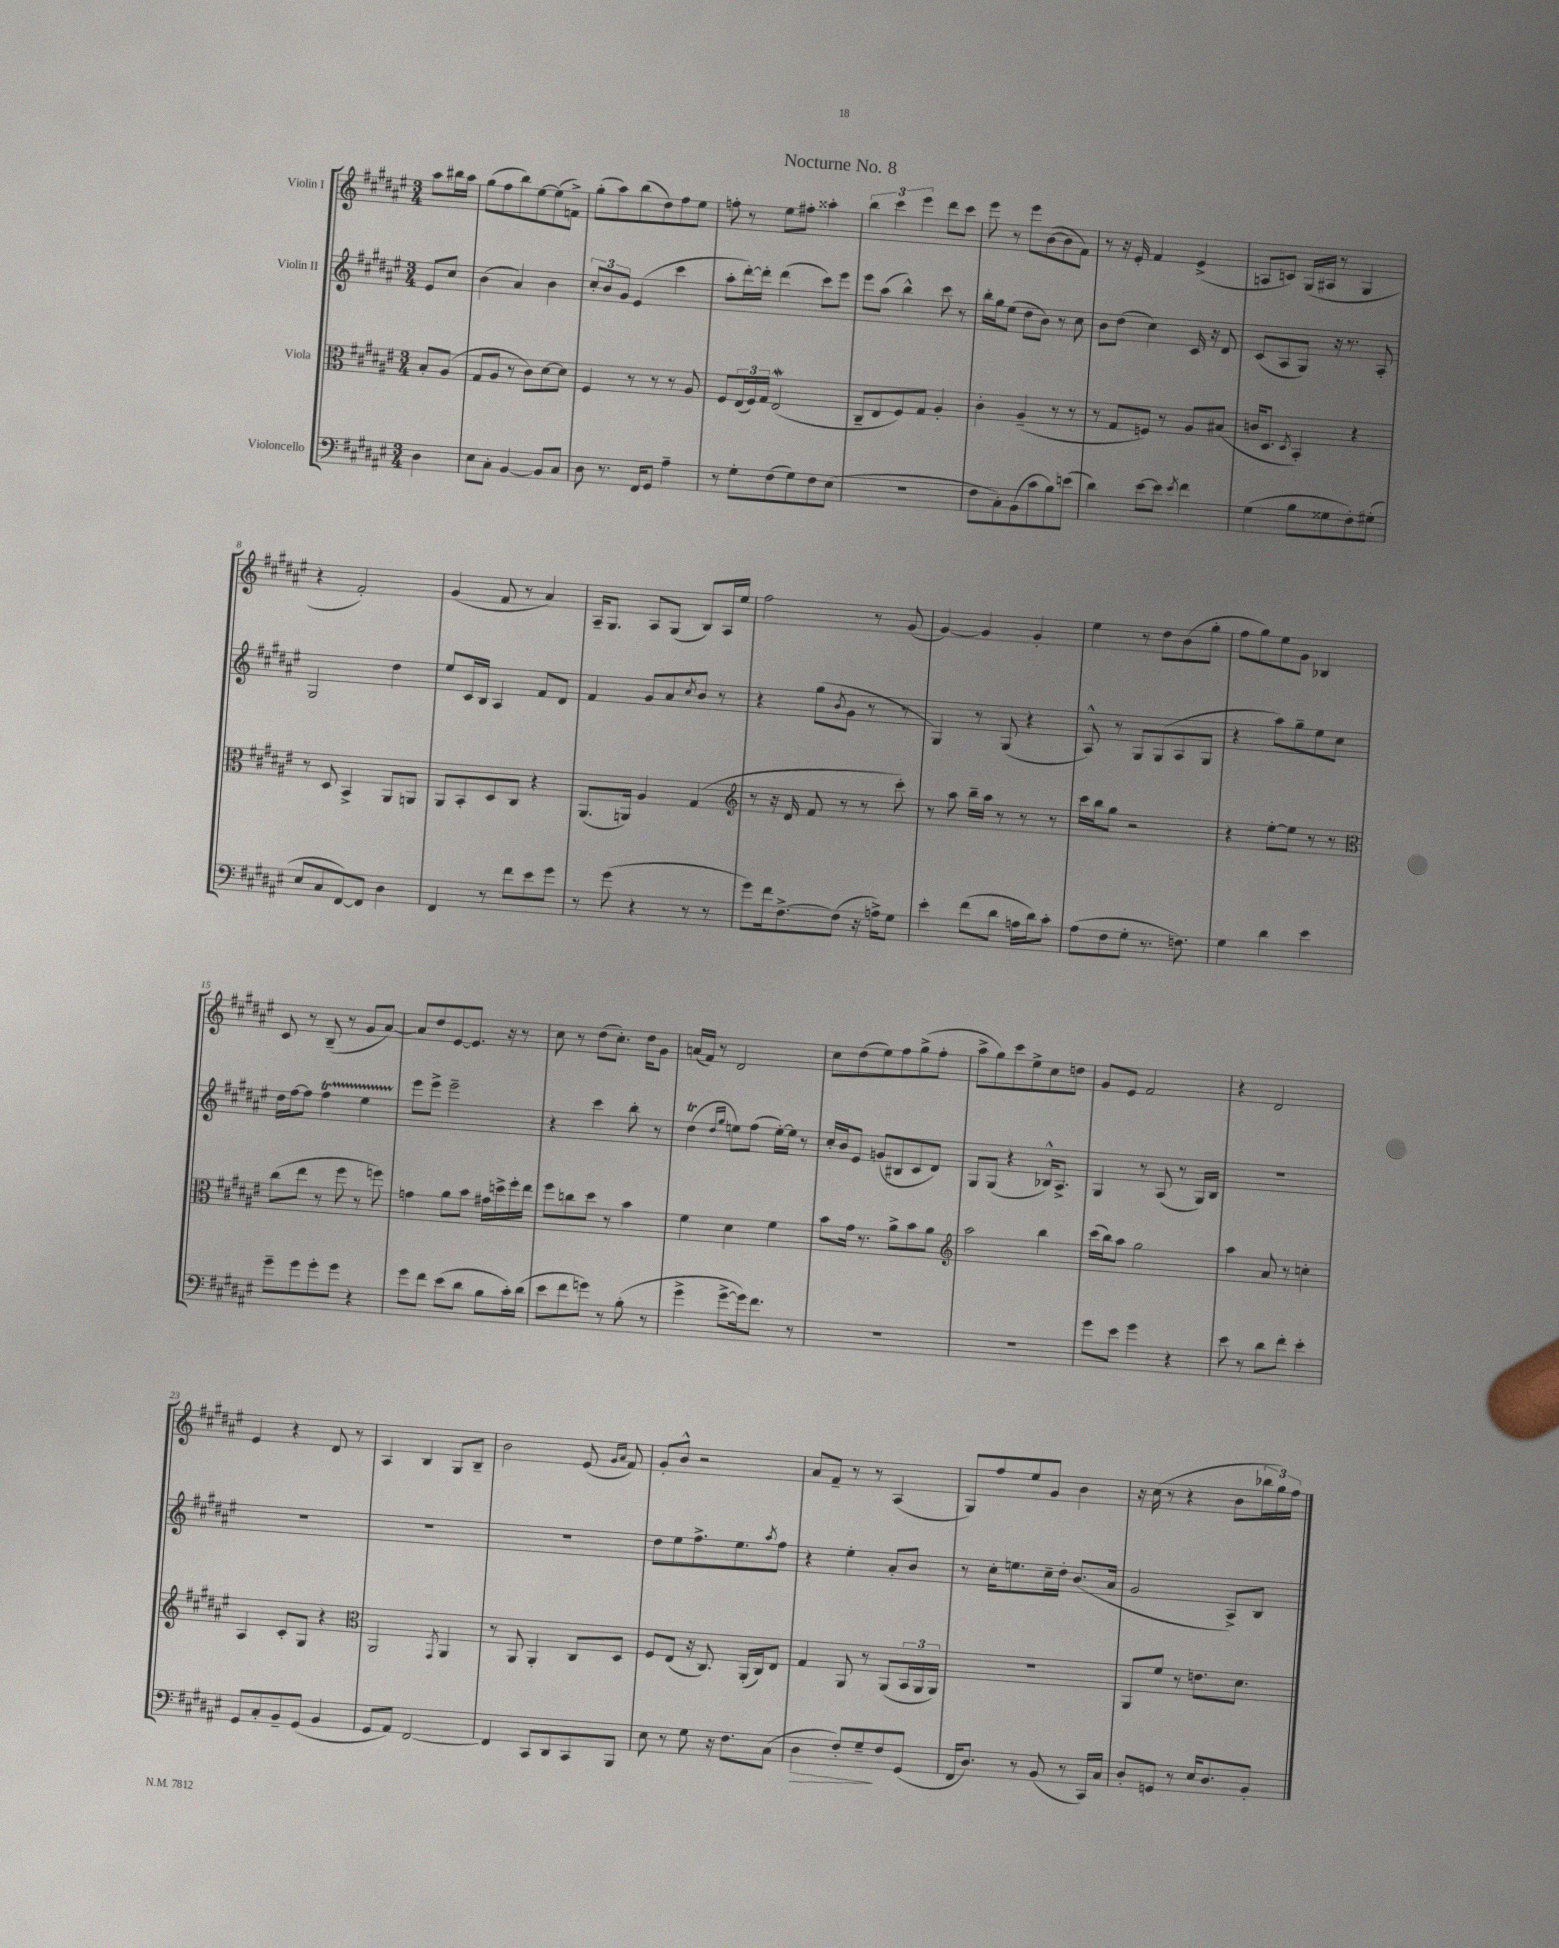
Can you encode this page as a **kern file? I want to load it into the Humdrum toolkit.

**kern	**dynam	**kern	**kern	**kern
*part4	*part4	*part3	*part2	*part1
*staff4	*staff4	*staff3	*staff2	*staff1
*I"Violoncello	*	*I"Viola	*I"Violin II	*I"Violin I
*clefF4	*	*clefC3	*clefG2	*clefG2
*k[f#c#g#d#a#e#]	*	*k[f#c#g#d#a#e#]	*k[f#c#g#d#a#e#]	*k[f#c#g#d#a#e#]
*M3/4	*	*M3/4	*M3/4	*M3/4
=	=	=	=	=
4D#\	.	8B'/L	8e#/L	8aa#\L
.	.	(8A#/J	8cc#/J	16bb#X\L
.	.	.	.	16aa#\JJ
=1	=1	=1	=1	=1
8E#\L	.	8G#/L	(4b\	(8gg#\L
8C#'\J	.	8A#/J	.	8ff#\
[4BB/	.	8r	4a#/)	8bb\)
.	.	8c#\L)	.	[8ee#\
8BB/L]	.	[8d#\	4b\	(8ee#\]
8C#/J	.	8d#\J]	.	8fn^\J)
=2	=2	=2	=2	=2
8D#\	.	4F#/	12cc#'/L	(8gg#'\L
.	.	.	12b/	.
8.r	.	.	.	8aa#\)
.	.	.	12g#/J	.
.	.	8r	(4e#/	(8bb\
16FF#/KL	.	.	.	.
8GG#/J	.	8r	.	8dd#\)
4A#~\	.	8r	4ccc#\	8ff#\
.	.	8A#/	.	8ee#\J
=3	=3	=3	=3	=3
8r	.	8F#/L	8aa#'\L	8ffn'\
8G#'\L	.	(24E#/L	[16ddd#'\L)	8r
.	.	24F#/)	.	.
.	.	.	16ddd#'\JJ]	.
.	.	24G#/JJ	.	.
(8F#\	.	(2E#W/	(4ddd#\	8ee#\L
8G#\)	.	.	.	8ff#X'\J
8F#\	.	.	8ccc#\L)	4aa##X'\
(8E#\J	.	.	8eee#\J	.
=4	=4	=4	=4	=4
2.r	.	8C#~/L	8eee#\L	6bb\
.	.	8E#/	(8aa#\J	.
.	.	.	.	6ccc#\
.	.	8F#/)	4bb^^\)	.
.	.	.	.	6eee#\
.	.	8G#/J	.	.
.	.	4A#'/	8ccc#\	8ddd#\L
.	.	.	8r	8ccc#\J
=5	=5	=5	=5	=5
8F#\L	.	4c#'\	16bb'\LL	8eee#\
.	.	.	16gg#\J	.
8C#'\)	.	.	(8ee#\J	8r
(8BB\	.	(4A#~/	8dd#\L	8eee#\L
8c#\	.	.	8b\J)	([8b\
8B\)	.	8r	8r	8b\]
(8en\J	.	8r	8cc#\	8f#\J)
=6	=6	=6	=6	=6
4d#\)	.	8r	8b\L	8r
.	.	8G#/L	(8dd#\J	16r
.	.	.	.	16e#'/
[8e#\L	.	8Fn/J)	4cc#\)	4f#/
8e#\J]	.	8r	.	.
8qe#/	.	.	.	.
4f#\	.	8A#/L	16c#/	(4e#^/
.	.	.	16r	.
.	.	(8B#X/J	8d#/	.
=7	=7	=7	=7	=7
(4G#\	.	16cn/KL	(8c#/L	8An/L
.	.	8.D#/J	.	.
.	.	.	8A#/	8cn/J)
.	.	8qD#/	.	.
8B\L	.	4BB'/)	8G#/J)	(16G#/LL
.	.	.	.	16A#X/JJ
8G##X\	.	.	16r	8r
.	.	.	8.r	.
8F#'\)	.	4r	.	4G#/
(8G#X'\J	.	.	8A#'/	.
!!LO:LB:g=z
=8	=8	=8	=8	=8
8E#/L	.	8r	2G#/	4r
8C#/	.	8D#/	.	.
[8FF#/)	.	4BB^/	.	2f#'/)
8FF#/J]	.	.	.	.
4D#\	.	8AA#/L	4dd#\	.
.	.	8AAn/J	.	.
=9	=9	=9	=9	=9
4FF#/	.	8AA#/L	8ee#/L	(4g#/
.	.	8BB'/	16c#/L	.
.	.	.	16B/JJ	.
8r	.	8D#/	4A#/	8f#/
8f#\L	.	8C#/J	.	8r
8e#\	.	4r	8f#/L	4a#/)
8g#\J	.	.	8d#/J	.
=10	=10	=10	=10	=10
8r	.	(8.AA#/L	4f#/	16A#~/KL
.	.	.	.	8.G#/J
(8g#\	.	.	.	.
.	.	16AAn/Jk)	.	.
4r	.	4A#/	8g#/L	8A#/L
.	.	.	8a#/	(8G#/J
.	.	.	8qcc#/	.
8r	.	(4G#/	8b/J	8B/L)
8r	.	.	8r	16A#/L
.	.	.	.	16ee#/JJ
=11	=11	=11	=11	=11
*	*	*clefG2	*	*
8g#\L)	.	8r	4r	2ff#\
16f#\k	.	16r	.	.
[8.F#^\	.	16d#/	.	.
.	.	8f#/	(8gg#\L	.
.	.	.	8qb/	.
(8F#\J]	.	8r	8g#\J	.
16r	.	8r	8r	8r
16An^\KL)	.	.	.	.
8G#\J	.	8ccc#'\)	8r	(8g#/
=12	=12	=12	=12	=12
4e#'\	.	8r	4G#/)	[4g#/)
.	.	8aa#\	.	.
(8f#\L	.	16bb~\LL	8r	4g#/]
.	.	16aa#\JJ	.	.
8d#\J	.	8r	(8G#/	.
16An\LL	.	8r	4r	4g#'/
16d#\J)	.	.	.	.
8c#'\J	.	8r	.	.
=13	=13	=13	=13	=13
(8A#\L	.	16ccc#\LL	8A#^^/)	4ee#\
.	.	16bb\J	.	.
8F#\	.	8gg#\J	8r	.
8G#'\J	.	2r	8G#/L	8r
8.r	.	.	(8G#/	8dd#\L
.	.	.	8A#/	(8b\
8.Fn\)	.	.	.	.
.	.	.	8G#/J	8gg#'\J
=14	=14	=14	=14	=14
4G#\	.	4r	4r	8ff#\L
.	.	.	.	8gg#\)
4d#\	.	[8ee#'\L	8aa#\L)	8ee#\
.	.	8ee#\J]	8gg#~\	8g#\J
4e#\	.	8r	8ee#\	4B-X/
.	.	8r	8cc#\J	.
!!LO:LB:g=z
=15	=15	=15	=15	=15
*	*	*clefC3	*	*
8g#~\L	.	(8cc#\L	16dd#\LL	8c#/
.	.	.	[16ff#\J	.
8g#\	.	8ee#\J	8ff#\J]	8r
8g#'\	.	8r	4ff#T\	(8B~/
8g#\J	.	8ff#\	.	8r
4r	.	8r	4ee#TTT\	8g#/L
.	.	8ffn\)	.	[8a#/J)
=16	=16	=16	=16	=16
8g#\L	.	4gn\	8eee#\L	8a#/L]
8f#\J	.	.	8eee#^\J	8dd#/
(8e#\L	.	8a#\L	2eee#~\	[8e#/
8d#\J	.	8b\J	.	8.e#/J]
8B\L	.	16g#X\LL	.	.
.	.	16ddn^\	.	16r
16c#'\L)	.	16ff#'\	.	8r
(16d#\JJ	.	16ee#\JJ	.	.
=17	=17	=17	=17	=17
8e#\L	.	8ff#\L	4r	8cc#\
8f#\	.	8ccn\	.	8r
8gn\J)	.	8dd#\J	4ccc#\	(8dd#\L
8r	.	8r	.	8.cc#'\J)
(8B'\	.	4b\	8bb'\	.
.	.	.	.	16dd#\KL
8r	.	.	8r	8g#\J
=18	=18	=18	=18	=18
4g#^\	.	4f#\	(4dd#T\	(16an/LL
.	.	.	.	16f#/JJ)
.	.	.	.	8r
.	.	.	16qqdd#/LL	.
.	.	.	16qqgg#/JJ	.
[8g#^\L	.	4d#\	8een\L)	2d#/
16g#\k])	.	.	(8ff#\J	.
8.f#\J	.	.	.	.
.	.	4f#\	[16ee'\LL)	.
.	.	.	16ee\JJ]	.
8r	.	.	8r	.
=19	=19	=19	=19	=19
2.r	.	8b\L	16cc#'/LL	8cc#\L
.	.	.	16b/J	.
.	.	16g#\Jk	8e#/J	(8dd#\
.	.	8.r	.	.
.	.	.	(8gn/L	8ee#\)
.	.	8a#^\L	8B#X/	8ff#\
.	.	8b\	8c#/	(8gg#^\
.	.	8a#\J	8d#/J)	8ff#'\J
=20	=20	=20	=20	=20
*	*	*clefG2	*	*
2.r	.	2aa#\	8G#/L	8aa#^\L
.	.	.	(8G#/J	8gg#\)
.	.	.	4r	8ccc#\
.	.	.	.	8ee#^\
.	.	4bb\	16B-X^^/KL)	8cc#\
.	.	.	8.A#^/J	.
.	.	.	.	8ddn\J
=21	=21	=21	=21	=21
8g#\L	.	(16ccc#\LL	4G#/	8g#/L
.	.	16bb\J)	.	.
8e#\J	.	8aa#\J	.	8e#/J
4g#\	.	2gg#\	8r	2f#/
.	.	.	(8A#/	.
4r	.	.	8r	.
.	.	.	16G#/LL)	.
.	.	.	16B/JJ	.
=22	=22	=22	=22	=22
8e#\	.	4aa#\	2.r	4r
8r	.	.	.	.
8d#\L	.	8a#/	.	2d#/
8f#'\J	.	8r	.	.
4e#'\	.	4ccn'\	.	.
!!LO:LB:g=z
=23	=23	=23	=23	=23
8GG#/L	.	4A#/	2.r	4e#/
8C#'/	.	.	.	.
8BB~/	.	8c#'/L	.	4r
(8GG#/J	.	8G#/J	.	.
4BB/	.	4r	.	8d#/
.	.	.	.	8r
=24	=24	=24	=24	=24
*	*	*clefC3	*	*
8GG#/L	.	2AA#/	2.r	4A#/
8AA#/J)	.	.	.	.
[2FF#/	.	.	.	4B/
.	.	8qGG#/	.	.
.	.	4AA#/	.	8G#/L
.	.	.	.	8B~/J
=25	=25	=25	=25	=25
4FF#/]	.	8r	2.r	2b\
.	.	8AA#/	.	.
8CC#/L	.	4AA#'/	.	.
8DD#/	.	.	.	.
8CC#/	.	8C#/L	.	(8e#/
.	.	.	.	16qqg#/LL
.	.	.	.	16qqa#/JJ
8BBB/J	.	8D#/J	.	8f#/)
=26	=26	=26	=26	=26
8E#\	.	8F#/L	8dd#\L	8g#'/L
8r	.	(8E#/J	8ee#\	8b^^/J
8G#\	.	16r	8.ff#^\	2r
.	.	8.C#/)	.	.
16r	.	.	.	.
8.F#\L	.	.	8.ee#\	.
.	.	(16AA#'/LL	.	.
.	.	16C#/J)	.	.
.	.	.	8qaa#/	.
(8C#\J	.	8E#/J	8ff#\J	.
=27	=27	=27	=27	=27
!	!LO:HP:b	!	!	!
4D#\	>	4G#/	4r	8a#/L
.	.	.	.	8f#~/J
8F#'/L)	.	8AA#/	4ee#'\	8r
8G#~/	.	8r	.	8r
8F#/	]	(8AA#/L	8a#'/L	(4A#/
(8GG#/J	.	24BB/L	8b/J	.
.	.	24AA#/	.	.
.	.	24AA#/JJ)	.	.
=28	=28	=28	=28	=28
16FF#/KL	.	2.r	8r	8G#/L)
8.D#/J)	.	.	.	.
.	.	.	16cc#'\KL	8ff#/
.	.	.	8.een\	.
8r	.	.	.	8ee#/
(8BB/	.	.	16cc#~\L	8g#/J
.	.	.	16dd#'\JJ	.
8r	.	.	(8.b/L	4b\
16CC#/LL)	.	.	.	.
16C#/JJ	.	.	16a#/Jk	.
=29	=29	=29	=29	=29
8D#'/L	.	8AA#/L	2g#/	16r
.	.	.	.	(16cc#\
8GGn/J	.	8f#/J	.	8r
8r	.	8r	.	4r
16E#/KL	.	8.en\L	.	.
8.D#/	.	.	.	.
.	.	.	8A#^/L)	8b\L
.	.	8.d#\J	.	.
8BB'/J	.	.	8B/J	24bb-X\L
.	.	.	.	24gg#\)
.	.	.	.	24ff#\JJ
==	==	==	==	==
*-	*-	*-	*-	*-
